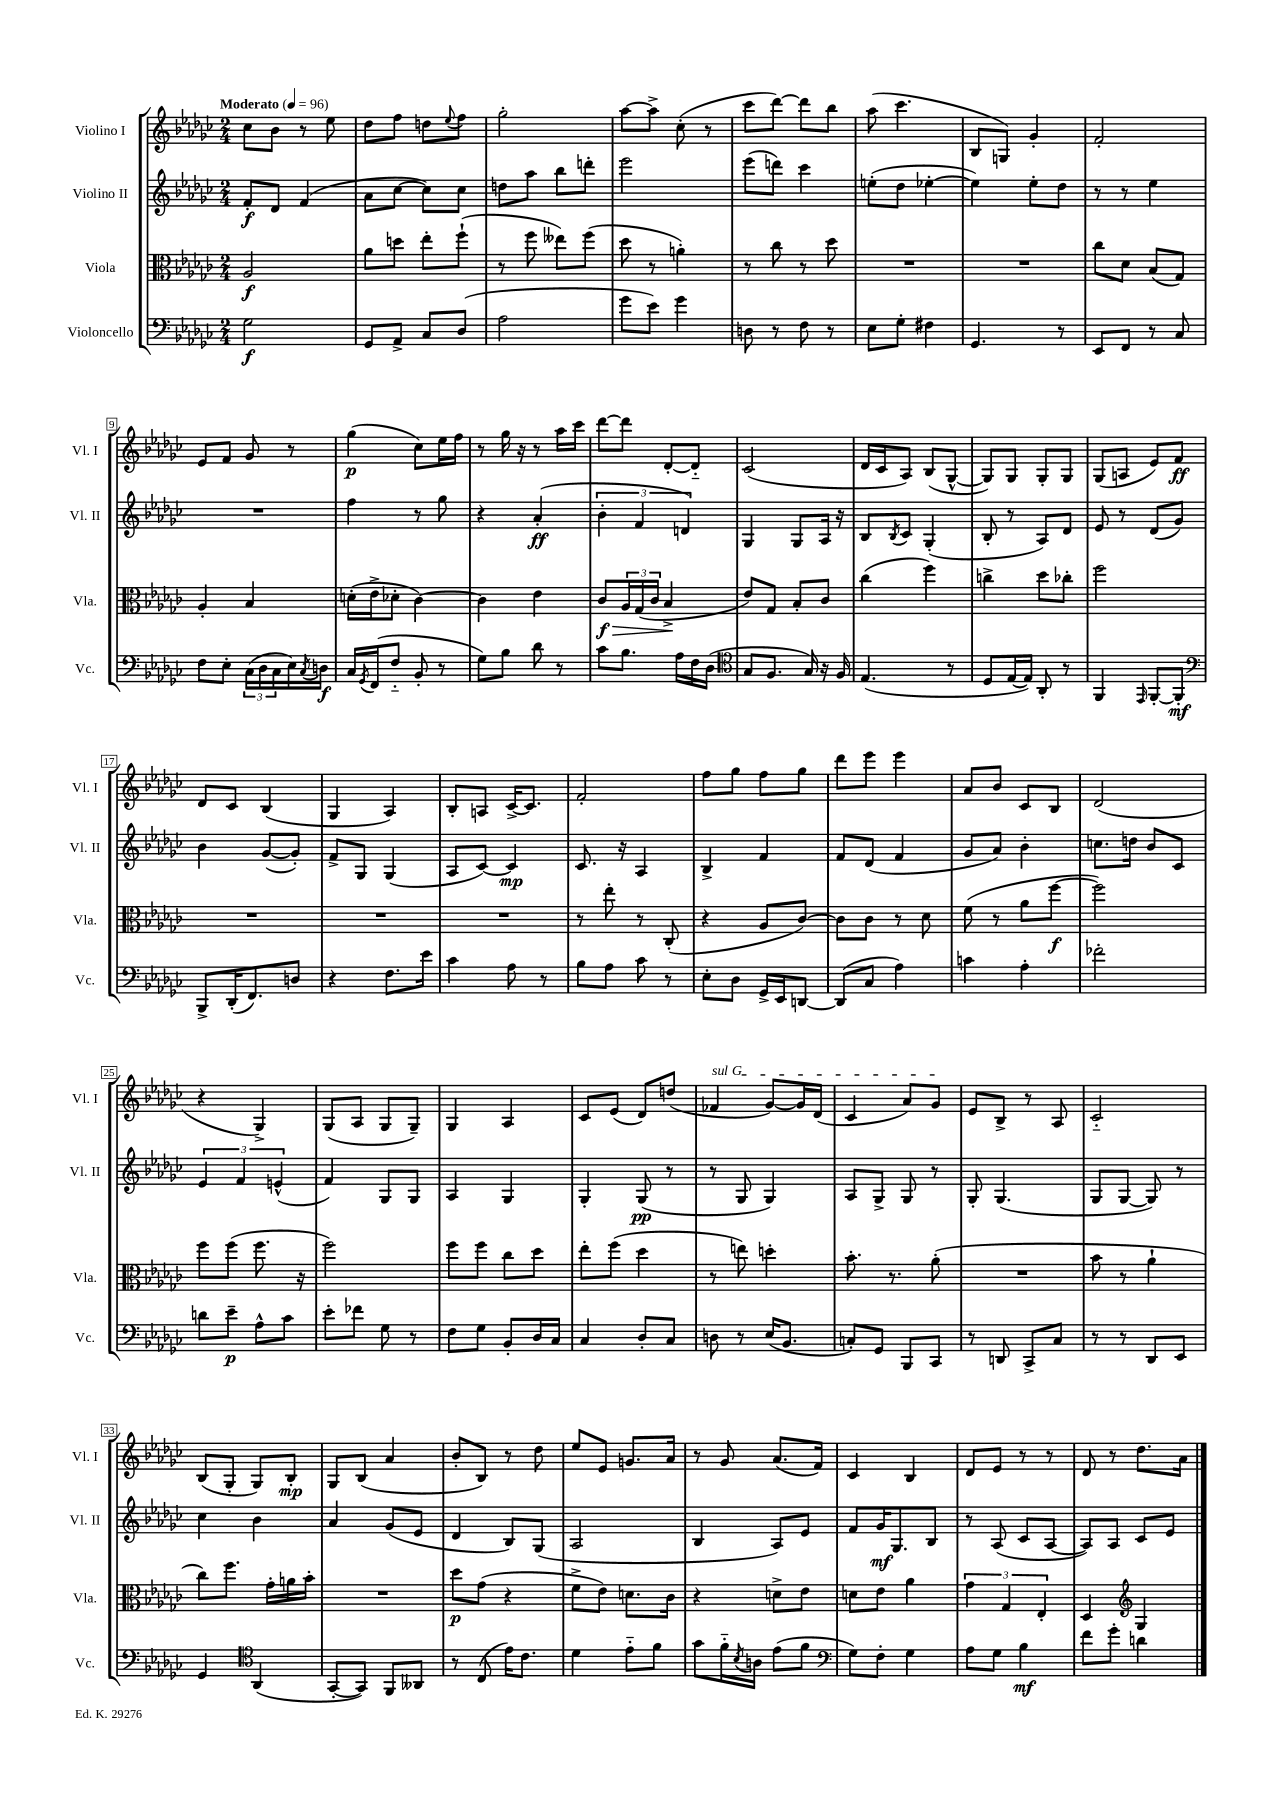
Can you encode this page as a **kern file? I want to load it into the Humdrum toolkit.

**kern	**kern	**kern	**kern
*staff4	*staff3	*staff2	*staff1
*clefF4	*clefC3	*clefG2	*clefG2
*k[b-e-a-d-g-c-]	*k[b-e-a-d-g-c-]	*k[b-e-a-d-g-c-]	*k[b-e-a-d-g-c-]
*M2/4	*M2/4	*M2/4	*M2/4
*MM96	*MM96	*MM96	*MM96
2G-\	2A-/	8f'/L	8cc-\L
.	.	8d-/J	8b-\J
.	.	(4f/	8r
.	.	.	8ee-\
=	=	=	=
8GG-/L	8a-\L	8a-\L	8dd-\L
8AA-^/J	8dd\J	[8cc-\J	8ff\J
8C-/L	8ee-'\L	8cc-\]L)	8dd\L
.	.	.	8qqee-/
(8D-/J	(8ff`\J	8cc-\J	8ff\J
=	=	=	=
2A-\	8r	8dd\L	2gg-'\
.	8ff\	8aa-\J	.
.	8ee--\L)	8bb-\L	.
.	(8ff\J	8ddd'\J	.
=	=	=	=
8g-\L	8dd-\	2eee-\	[8aa-\L
8e-\J)	8r	.	8aa-^\]J
4g-\	4a'\)	.	(8cc-'\
.	.	.	8r
=	=	=	=
8D\	8r	(8eee-\L	8ccc-\L
8r	8cc-\	8ddd\J)	[8ddd-\J)
8F\	8r	4ccc-\	8ddd-\]L
8r	8dd-\	.	8bb-\J
=	=	=	=
8E-\L	2r	(8ee'\L	(8aa-\
8G-'\J	.	8dd-\J	4.ccc-\
4F#\	.	[4ee-'\	.
=	=	=	=
4.GG-/	2r	4ee-\])	8B-/L
.	.	.	8G/J)
.	.	8ee-'\L	4g-'/
8r	.	8dd-\J	.
=	=	=	=
8EE-/L	8cc-\L	8r	2f'/
8FF/J	8d-\J	8r	.
8r	(8B-/L	4ee-\	.
8C-/	8G-/J)	.	.
=	=	=	=
8F\L	4A-'/	2r	8e-/L
8E-'\J	.	.	8f/J
(24C-\LL	4B-/	.	8g-/
24D-\	.	.	.
24C-\	.	.	.
16E-\)	.	.	8r
8qC-/	.	.	.
16D\JJ	.	.	.
=	=	=	=
16C-/LL	(16d'\LL	4ff\	(4gg-\
8qGG-/	.	.	.
(16FF/J	16e-^\J	.	.
8F'~/J	8d-'\J	.	.
8BB-'/	[4c-\)	8r	8cc-\L)
8r	.	8gg-\	16ee-\L
.	.	.	16ff\JJ
=	=	=	=
8G-\L)	4c-\]	4r	8r
8B-\J	.	.	16gg-\
.	.	.	16r
8d-\	4e-\	(4a-'/	8r
8r	.	.	16aa-\LL
.	.	.	16ccc-\JJ
=	=	=	=
8c-\L	8c-/L	6b-'\	[8ddd-\L
8.B-\J	24A-/L	.	8ddd-\]J
.	(24G-/	6f/	.
.	24c-/JJ	.	.
.	4B-^/	.	[8d-'/L
16A-\LL	.	.	.
.	.	6d/)	.
16F\	.	.	8d-'~/]J
(16D-\JJ	.	.	.
=	=	=	=
*clefC4	*	*	*
8G-/L	8e-/L)	4G-/	(2c-/
8.F/J	8G-/J	.	.
.	8B-'/L	8G-/L	.
16G-/)	.	.	.
16r	8c-/J	16A-/Jk	.
16F/	.	16r	.
=	=	=	=
(4.E-/	(4cc-\	8B-/L	16d-/LL
.	.	.	16c-/J
.	.	8qB-/	.
.	.	8c-/J	8A-/J)
.	4ff\)	(4G-'/	(8B-/L
8r	.	.	[8G-^^/J
=	=	=	=
8D-/L	4cc^\	8B-'/	8G-/]L)
[16E-/L	.	8r	8G-/J
16E-/]JJ)	.	.	.
8AA-'/	8dd-\L	8A-/L)	8G-'/L
8r	8cc-'\J	8d-/J	8G-/J
=	=	=	=
4FF/	2ff\	8e-/	(8G-/L
.	.	8r	8A/J
16qqEE-/	.	.	.
[8FF'/L	.	(8d-/L	8e-/L)
8FF'/]J	.	8g-/J)	8f/J
=	=	=	=
*clefF4	*	*	*
8BBB-^/L	2r	4b-\	8d-/L
(16DD-'/K	.	.	8c-/J
8.FF/)	.	.	.
.	.	([8g-/L	(4B-/
8D/J	.	8g-'/]J)	.
=	=	=	=
4r	2r	8f^/L	4G-/
.	.	8G-/J	.
8.F\L	.	(4G-/	4A-/)
16e-\Jk	.	.	.
=	=	=	=
4c-\	2r	8A-/L	8B-'/L
.	.	[8c-/J)	8A/J
8A-\	.	4c-/]	[16c-^/LK
.	.	.	8.c-/]J
8r	.	.	.
=	=	=	=
8B-\L	8r	8.c-/	2f'/
8A-\J	8ee-'\	.	.
.	.	16r	.
8c-\	8r	4A-/	.
8r	(8C-'/	.	.
=	=	=	=
8E-'\L	4r	4B-^/	8ff\L
8D-\J	.	.	8gg-\J
16GG-^/LL	8A-/L	4f/	8ff\L
16EE-/J	.	.	.
[8DD/J	[8c-/J)	.	8gg-\J
=	=	=	=
(8DD/]L	8c-\]L	8f/L	8ddd-\L
8C-/J	8c-\J	(8d-/J	8eee-\J
4A-\)	8r	4f/	4eee-\
.	8d-\	.	.
=	=	=	=
4c\	(8f\	8g-/L	8a-/L
.	8r	8a-/J)	8b-/J
4A-'\	8a-\L	4b-'\	8c-/L
.	[8ff\J	.	8B-/J
=	=	=	=
2f-'\	2ff\])	8.cc\L	(2d-/
.	.	16dd\Jk	.
.	.	8b-/L	.
.	.	8c-/J	.
=	=	=	=
8d\L	8ff\L	6e-/	4r
8e-~\J	(8ff\J	.	.
.	.	6f/	.
8A-^^\L	8.ff\	.	4G-^/)
.	.	(6e^^/	.
8c-\J	.	.	.
.	16r	.	.
=	=	=	=
8e-'\L	2ff\)	4f/)	(8G-/L
8f-\J	.	.	8A-/J
8G-\	.	8G-/L	8G-/L
8r	.	8G-/J	8G-~/J)
=	=	=	=
8F\L	8ff\L	4A-/	4G-/
8G-\J	8ff\J	.	.
8BB-'/L	8cc-\L	4G-/	4A-/
16D-/L	8dd-\J	.	.
16C-/JJ	.	.	.
=	=	=	=
4C-/	8ee-'\L	4G-'/	8c-/L
.	(8ff\J	.	(8e-/J
8D-'/L	4dd-\	(8G-/	8d-/L)
8C-/J	.	8r	(8dd/J
=	=	=	=
8D\	8r	8r	4f-/
8r	8ee\)	8G-/	.
(16E-/LK	4dd'\	4G-/)	[8g-/L)
8.BB-/J	.	.	.
.	.	.	16g-/]L
.	.	.	(16d-/JJ
=	=	=	=
8C'/L)	8.b-'\	8A-/L	4c-/
8GG-/J	.	8G-^/J	.
.	8.r	.	.
8BBB-/L	.	8G-/	8a-/L)
8CC-/J	(8a-'\	8r	8g-/J
=	=	=	=
8r	2r	8G-'/	8e-/L
8DD/	.	(4.G-/	8B-^/J
8CC-^/L	.	.	8r
8C-/J	.	.	8A-/
=	=	=	=
8r	8b-\	8G-/L	2c-'~/
8r	8r	[8G-/J	.
8DD-/L	4a-`\	8G-/])	.
8EE-/J	.	8r	.
=	=	=	=
4GG-/	8cc-\L)	4cc-\	(8B-/L
.	8.ff\J	.	8G-'/J
*clefC4	*	*	*
(4AA-/	.	4b-\	8G-/L)
.	16g-'\LL	.	.
.	16a\	.	8B-'/J
.	16b-'\JJ	.	.
=	=	=	=
[8GG-'/L	2r	4a-/	8G-/L
8GG-/]J)	.	.	(8B-/J
8FF/L	.	(8g-/L	4a-/
8AA--/J	.	8e-/J	.
=	=	=	=
8r	8dd-\L	4d-/	8b-'/L
(8C-/	(8g-\J	.	8B-/J)
16e-\LK)	4r	8B-/L)	8r
8.c-\J	.	.	.
.	.	(8G-/J	8dd-\
=	=	=	=
4d-\	8f^\L	2A-/	8ee-/L
.	8e-\J)	.	8e-/J
8e-'~\L	8.d\L	.	8.g/L
8f\J	.	.	.
.	16c-\Jk	.	16a-/Jk
=	=	=	=
8g-\L	4r	4B-/	8r
16f'~\L	.	.	8g-/
8qB-/	.	.	.
16A\JJ	.	.	.
(8e-\L	8d^\L	8A-/L)	(8.a-/L
8f\J	8e-\J	8e-/J	.
.	.	.	16f/Jk)
=	=	=	=
*clefF4	*	*	*
8G-\L)	8d\L	8f/L	4c-/
8F'\J	8e-\J	16g-/K	.
.	.	8.G-/	.
4G-\	4a-\	.	4B-/
.	.	8B-/J	.
=	=	=	=
8A-\L	6g-\	8r	8d-/L
8G-\J	.	(8A-/	8e-/J
.	6G-/	.	.
4B-\	.	8c-/L	8r
.	6E-'/	.	.
.	.	[8A-/J	8r
=	=	=	=
8f\L	4D-/	8A-/]L)	8d-/
8g-'\J	.	8A-/J	8r
*	*clefG2	*	*
4d\	4G-/	8c-/L	8.dd-\L
.	.	8e-/J	.
.	.	.	16a-\Jk
==	==	==	==
*-	*-	*-	*-
